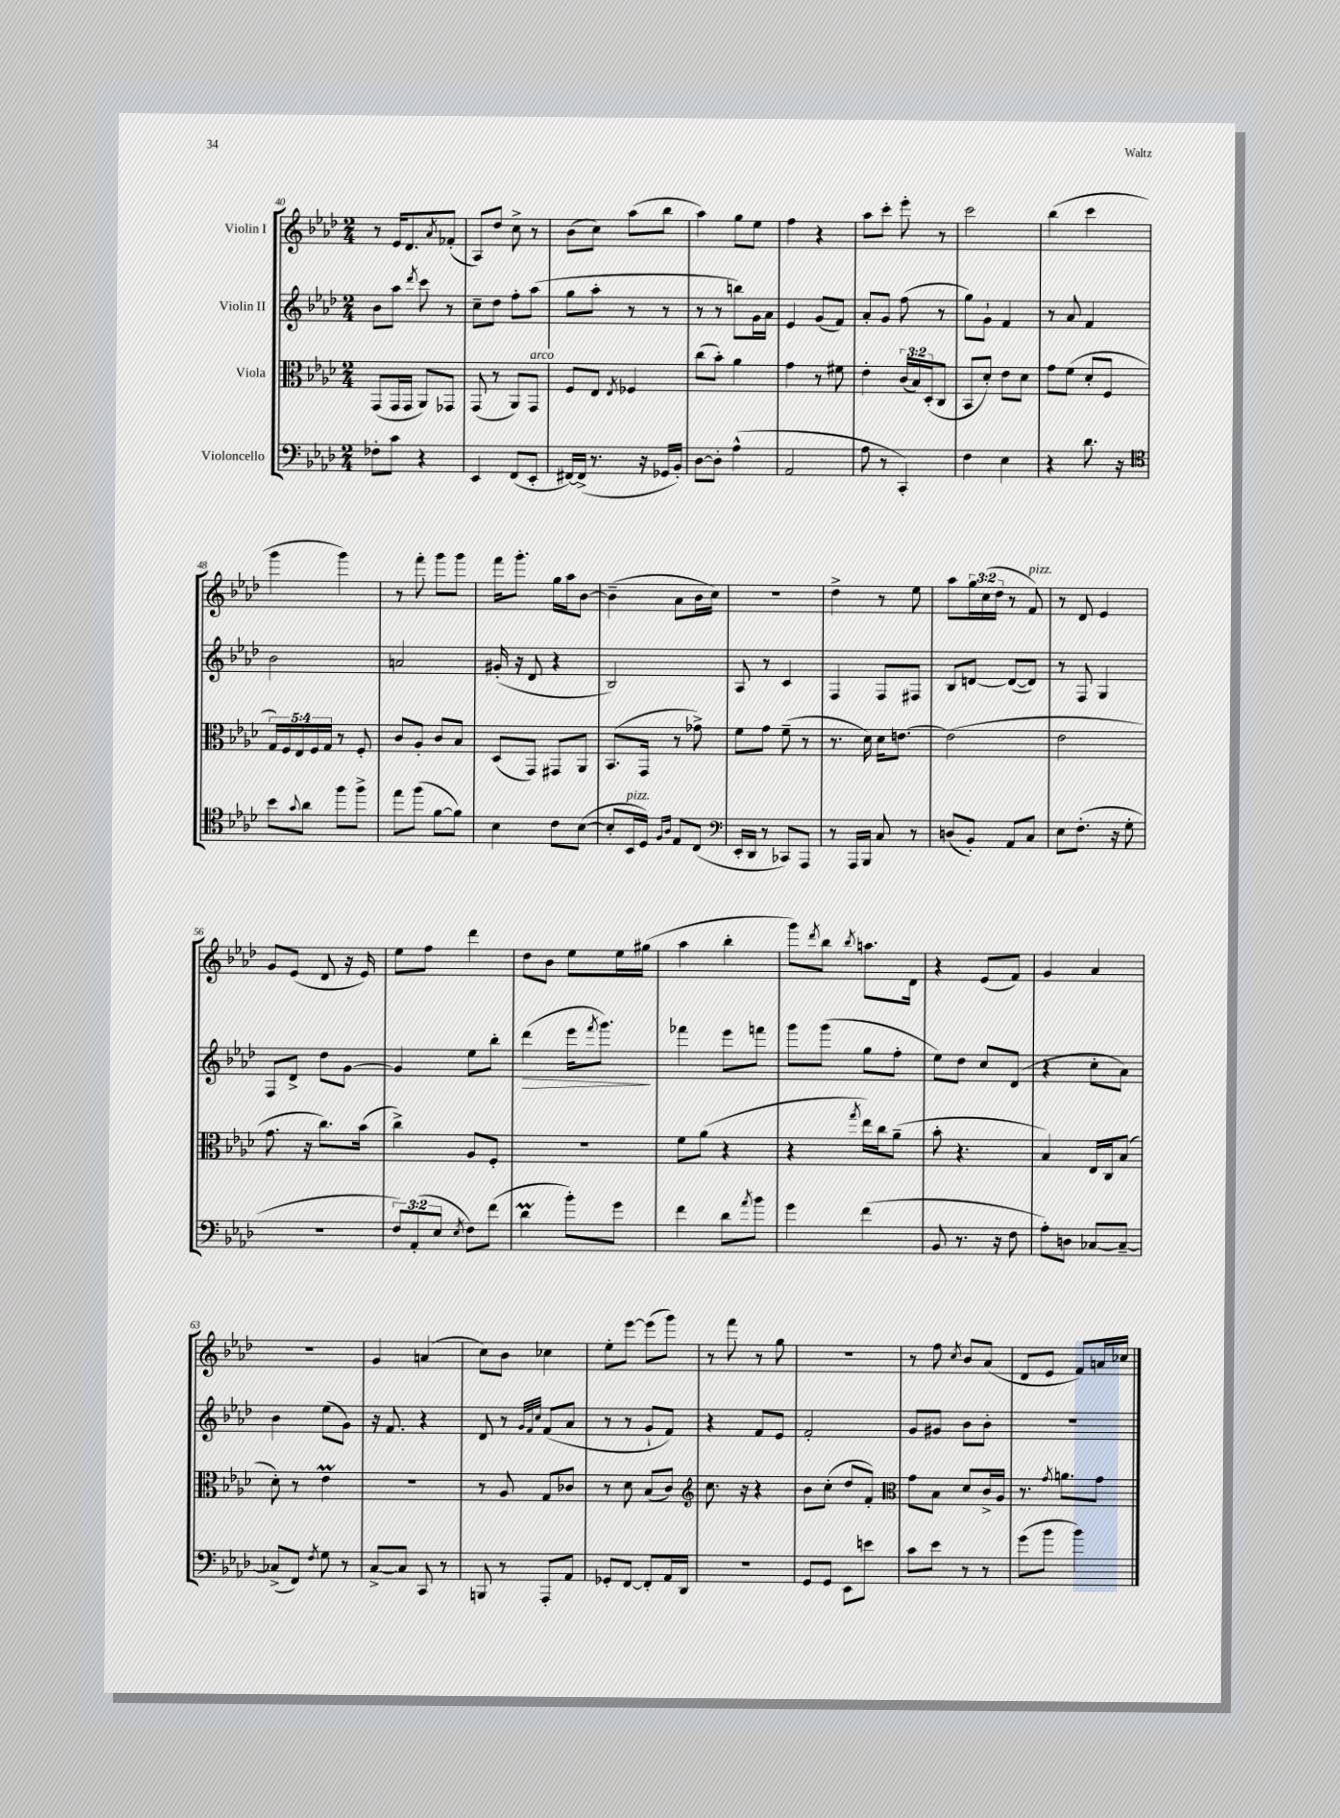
<<
\new StaffGroup <<
\new Staff = "s0" \with { instrumentName = "Violin I" } {
    \clef treble \key aes \major \numericTimeSignature \time 2/4 \override Staff.TupletNumber.text = #tuplet-number::calc-fraction-text
    r8 ees'16 des'8. \acciaccatura { aes'8 } fes'8-.( |
    aes8) des''8 c''8-> r8 |
    bes'8( c''8) aes''8( bes''8 |
    aes''4) g''8 ees''8 |
    f''4 r4 |
    aes''8 c'''8-. ees'''8-. r8 |
    c'''2 |
    bes''4( c'''4 |
    g'''4 g'''4) |
    r8 f'''8-. g'''8 g'''8 |
    f'''16 g'''8.-. g''16 aes''16 bes'8~ |
    bes'4--( aes'8 bes'16 c''16) |
    R2 |
    des''4-> r8 ees''8 |
    aes''8 \tuplet 3/2 { g''16 c''16( des''16 } r8 f'8^\markup { \italic "pizz." }) |
    r8 des'8 ees'4 |
    g'8 ees'8( des'8 r16 ees'16) |
    ees''8 f''8 des'''4 |
    des''8 bes'8 ees''8 ees''16 gis''16( |
    aes''4 bes''4-. |
    g'''8) \acciaccatura { des'''8 } bes''8 \acciaccatura { bes''8 } a''8. des'16 |
    r4 ees'8( f'8) |
    g'4 aes'4 |
    r2 |
    g'4 a'4( |
    c''8) bes'8 ces''4 |
    ees''8-. ees'''8~ ees'''8( g'''8) |
    r8 f'''8 r8 g''8 |
    R2 |
    r8 f''8 \acciaccatura { c''8 } bes'8 aes'8( |
    des'8 ees'8 f'8) a'16 ces''16 \bar "|." |
}
\new Staff = "s1" \with { instrumentName = "Violin II" } {
    \clef treble \key aes \major \numericTimeSignature \time 2/4
    bes'8 aes''8 \acciaccatura { des'''8 } c'''8 r8 |
    c''8-- des''8 f''8-. aes''8( |
    g''8 aes''8-. r8 r8 |
    r8 r8 b''8) g'16 aes'16 |
    ees'4 g'8( f'8) |
    aes'8-. g'8 f''8( r8 |
    g''8) g'8-! f'4 |
    r8 aes'8 f'4 |
    bes'2 |
    a'2 |
    gis'16-.( r16 des'8 r4 |
    bes2) |
    aes8 r8 c'4 |
    f4 f8 fis8 |
    bes8 d'8~ d'8~( d'8) |
    r8 f8 g4 |
    f8 des'8-> des''8 g'8~ |
    g'4 ees''8 bes''8-. |
    des'''4\>( ees'''16 \acciaccatura { f'''8 } g'''8.\!) |
    fes'''4 ees'''8 f'''8 |
    g'''8 g'''8( g''8 f''8-. |
    ees''8) des''8 c''8 des'8( |
    r4 c''8-. aes'8) |
    bes'4 ees''8( g'8) |
    r16 f'8. r4 |
    des'8 r8 \grace { g'32 f'32 c''32 } f'8( aes'8 |
    r8 r8 g'8-! f'8) |
    r4 f'8 ees'8 |
    f'2-. |
    g'8 gis'8 bes'8 bes'8-. |
    R2 \bar "|." |
}
\new Staff = "s2" \with { instrumentName = "Viola" } {
    \clef alto \key aes \major \numericTimeSignature \time 2/4 \override Staff.TupletNumber.text = #tuplet-number::calc-fraction-text
    g,8( g,16 g,16 aes,8) ges,8 |
    g,8( r8 aes,8) g,8^\markup { \italic "arco" } |
    f8 ees8 \acciaccatura { ees8 } fes4 |
    c''8( bes'8-.) aes'4 |
    g'4 r8 fis'8 |
    ees'4-. \tuplet 3/2 { c'16( bes16) des16-.( } c8 |
    bes,8 des'8-.) ees'8 des'8 |
    g'8 f'8( des'8-. f8 |
    \tuplet 5/4 { g16) f16 ees16 f16 g16 } r8 f8-. |
    c'8 aes8-. c'8 bes8 |
    des8( g,8) gis,8 aes,8 |
    bes,8.( g,16 r8 ges'8->) |
    f'8 g'8 f'8--( r8 |
    r8. des'16) des'16 e'8.~ |
    e'2( |
    ees'2 |
    g'8. r16 c''8.) bes'16( |
    c''4->) aes8 f8-. |
    R2 |
    f'8 aes'8( r4 |
    r4 \acciaccatura { g''8 } ees''16) c''16 aes'8--( |
    bes'8-. r4. |
    bes4) ees16 c16 bes8( |
    des'8-.) r8 ees'4\prall |
    r2 |
    r8 aes8 g8 ces'8 |
    r8 des'8 bes8( c'8) |
    \clef treble c''8. r16 r4 |
    bes'8 c''8-.( des''8 f'8-.) |
    \clef alto g'8 bes8 des'8 c'16-> aes16 |
    r8. \acciaccatura { g'8 } a'8. g'8 \bar "|." |
}
\new Staff = "s3" \with { instrumentName = "Violoncello" } {
    \clef bass \key aes \major \numericTimeSignature \time 2/4 \override Staff.TupletNumber.text = #tuplet-number::calc-fraction-text
    fes8-. c'8 r4 |
    ees,4 f,8( ees,8-. |
    fis,16~) fis,16->( r8. r16 ges,16 bes,16-.) |
    des8~ des8-. aes4-^( |
    aes,2 |
    aes8 r8 c,4-.) |
    f4 ees4 |
    r4 des'8. r16 |
    \clef tenor bes'8 \appoggiatura { g'8 } aes'8 f''8 f''8-> |
    ees''8 f''8( f'8~ f'8) |
    bes4 c'8 bes8~( |
    bes8-. bes,16^\markup { \italic "pizz." } des16) \grace { f16 aes16 } ees8 c8( |
    \clef bass ees,16-. des,16 r8 ces,8) aes,,8 |
    r8 aes,,16 bes,,16 c8 r8 |
    d8( bes,8-.) aes,8 c8 |
    ees8 f8.-.( r16 g8-. |
    r2 |
    \tuplet 3/2 { f8) aes,8-.( ees8 } \acciaccatura { ees8 } f8) f'8( |
    des'4\prall bes'8-.) g'8 |
    f'4 des'8 \acciaccatura { aes'8 } bes'8 |
    g'4 f'4( |
    bes,8 r8. r16 f8 |
    aes8-.) d8 ces8~ ces8~-- |
    ces8->( f,8) \acciaccatura { f8 } g8 r8 |
    c8~-> c8 c,8 r8 |
    b,,8 r8 aes,,8-. aes,8 |
    ges,8-. f,8~ f,8-. aes,16 des,16 |
    r2 |
    g,8 g,8 ees,8 e'8 |
    c'8 ees'8 r8 r8 |
    g'8( bes'8 bes'4) \bar "|." |
}
>>
>>
\layout { \context { \Score currentBarNumber = #40 } }
